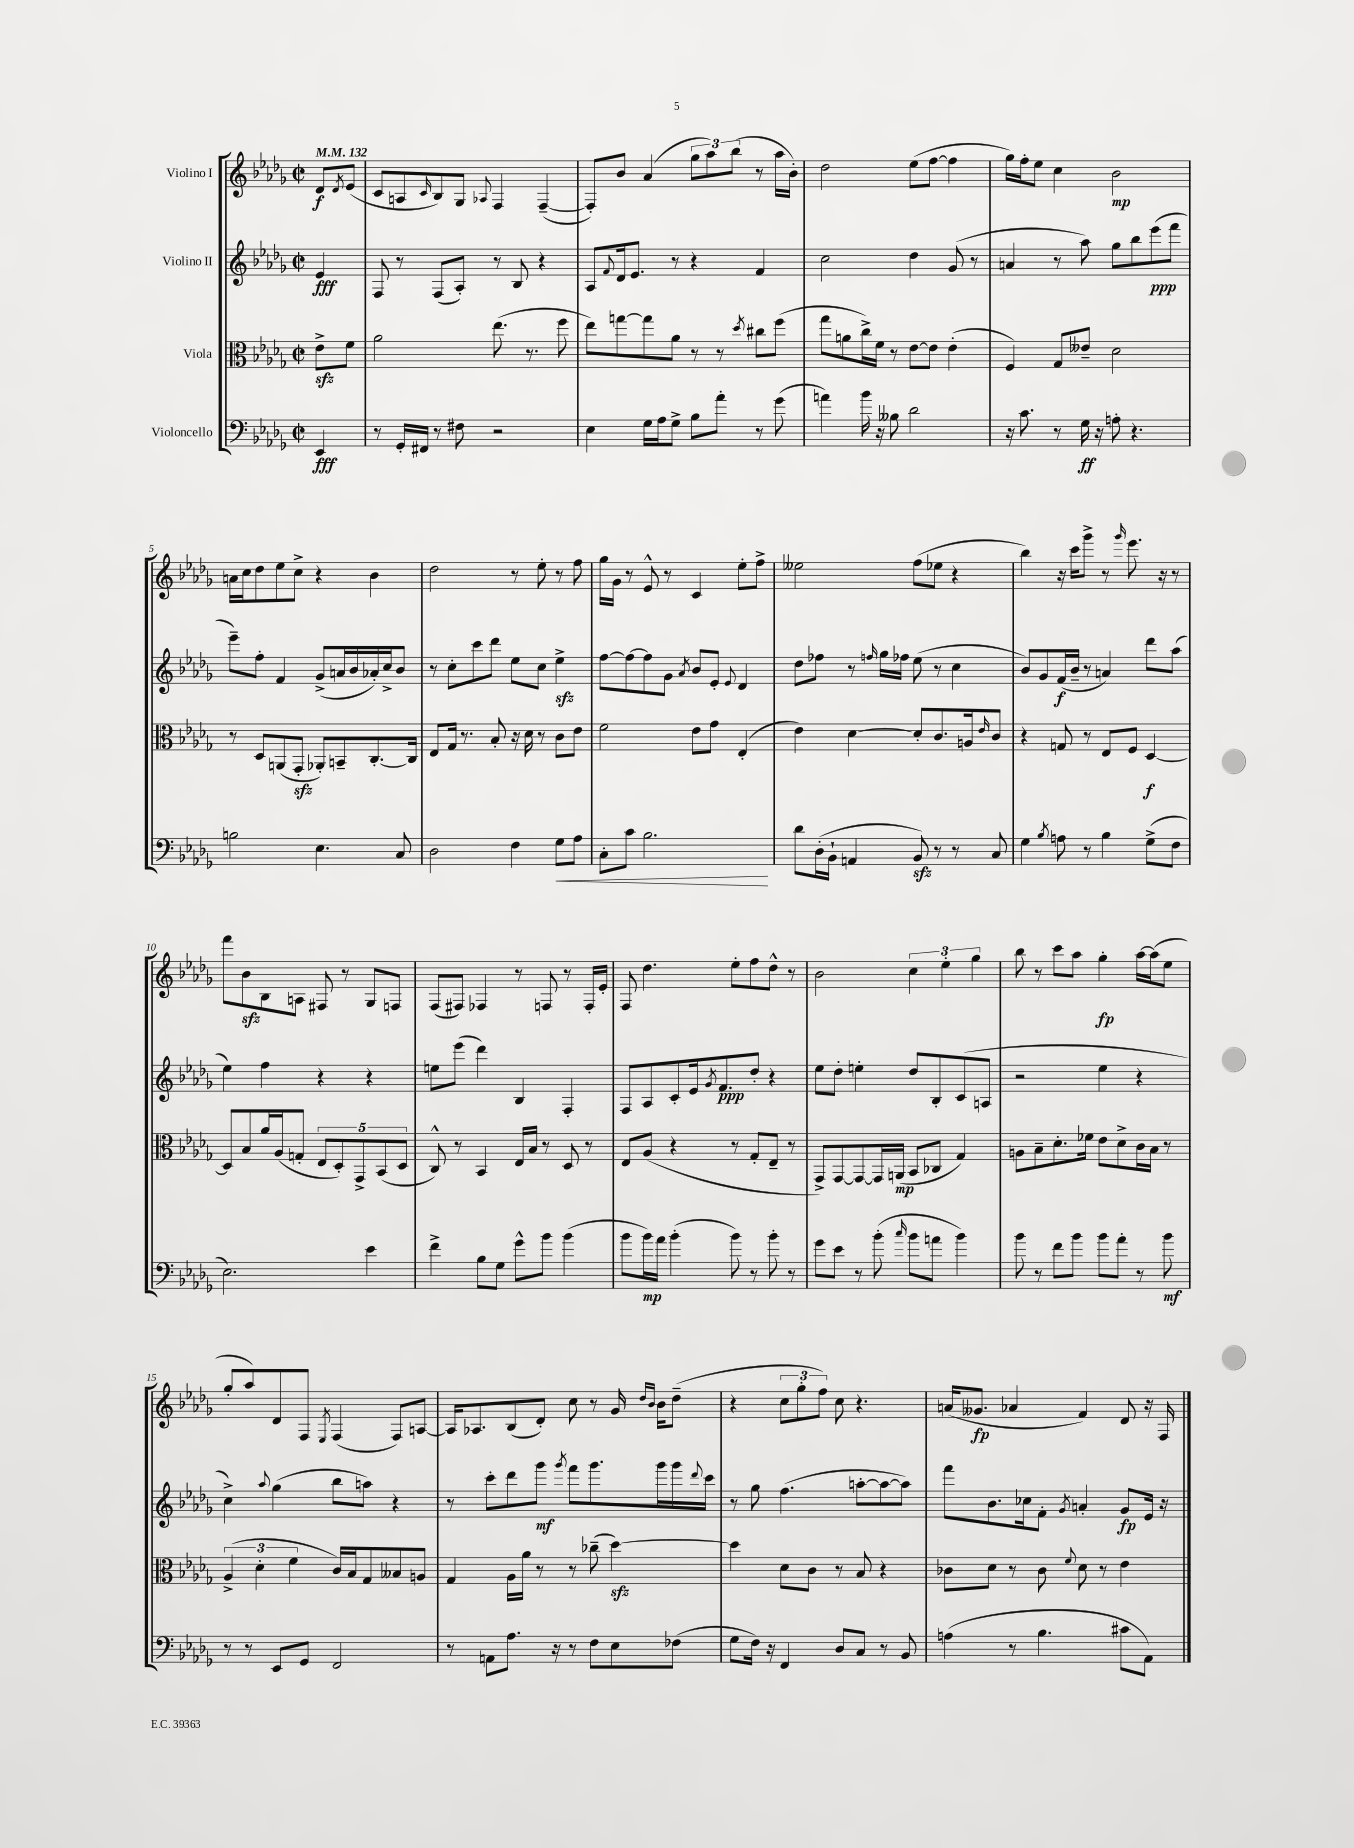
<<
\new StaffGroup <<
\new Staff = "s0" \with { instrumentName = "Violino I" } {
    \clef treble \key des \major \defaultTimeSignature \time 2/2 \partial 4 \tempo 4 = 132
    des'8\f \acciaccatura { des'8 } ees'8( |
    c'8 a8 \grace { c'16 } bes8) ges8 \appoggiatura { aes8 } f4 f4~--( |
    f8-.) bes'8 aes'4( \tuplet 3/2 { ges''8 aes''8) bes''8( } r8 aes''16 bes'16-.) |
    des''2 ees''8( f''8~ f''4 |
    ges''16) f''16-. ees''8 c''4 bes'2\mp |
    a'16 c''16 des''8 ees''8 c''8-> r4 bes'4 |
    des''2 r8 ees''8-. r8 f''8 |
    ges''16 ges'16 r8 ees'8-^ r8 c'4 ees''8-. f''8-> |
    eeses''2 f''8( ees''8 r4 |
    bes''4) r16 c'''16 ges'''8-> r8 \grace { ges'''16 } ees'''8. r16 r8 |
    f'''8 bes'8\sfz bes8 a8 fis8 r8 ges8 f8 |
    f8( fis8) fes4 r8 f8 r8 f16-. ees'16-. |
    f8 des''4. ees''8-. f''8 des''8-^ r8 |
    bes'2 \tuplet 3/2 { c''4 ees''4-. ges''4 } |
    bes''8 r8 c'''8 aes''8 ges''4-.\fp aes''16~ aes''16( ees''8 |
    ges''8-. aes''8) des'8 f8 \acciaccatura { ees8 } f4( f8) a8~ |
    a16 aes8. bes8( des'8-.) c''8 r8 ges'16 \grace { des''16 bes'16 } bes'16 des''8--( |
    r4 \tuplet 3/2 { c''8 ges''8-. f''8) } c''8 r4. |
    a'16( geses'8.\fp aes'4 f'4) des'8 r16 f16 \bar "|." |
}
\new Staff = "s1" \with { instrumentName = "Violino II" } {
    \clef treble \key des \major \defaultTimeSignature \time 2/2 \partial 4
    ees'4\fff |
    f8 r8 f8( aes8-.) r8 bes8 r4 |
    aes8 \appoggiatura { f'8 } des'16 ees'8. r8 r4 f'4 |
    c''2 des''4 ges'8( r8 |
    a'4 r8 aes''8) ges''8 bes''8 ees'''8\ppp( f'''8 |
    ees'''8--) f''8-. f'4 ges'8->( a'16 bes'16 aes'16-.) c''16-> bes'8 |
    r8 c''8-. c'''8 des'''8 ees''8 c''8 ees''4->\sfz |
    f''8~ f''8~ f''8 ges'8 \acciaccatura { aes'8 } bes'8 ees'8-. \appoggiatura { ees'8 } des'4 |
    des''8 fes''8 r8 \grace { f''16 } ges''16 fes''16 ees''8( r8 c''4 |
    bes'8) ges'8 f'16\f( bes'16-- r8 a'4) des'''8 aes''8( |
    ees''4) f''4 r4 r4 |
    e''8 ees'''8( des'''4) bes4 f4-. |
    f8 aes8 c'8-. ees'16 \acciaccatura { ges'8 } f'8.\ppp des''8-. r4 |
    ees''8 des''8-. e''4-. des''8 bes8-. c'8( a8 |
    r2 ees''4 r4 |
    c''4->) \appoggiatura { aes''8 } ges''4( bes''8 a''8) r4 |
    r8 c'''8-. des'''8 ges'''8\mf \acciaccatura { ges'''8 } f'''8 ges'''8. ges'''16 ges'''16 \appoggiatura { des'''8 } c'''16 |
    r8 ges''8 f''4.( a''8~-. a''8~ a''8) |
    f'''8 bes'8. ces''16 f'8-. \acciaccatura { ges'8 } a'4-. ges'8\fp ees'16 r16 \bar "|." |
}
\new Staff = "s2" \with { instrumentName = "Viola" } {
    \clef alto \key des \major \defaultTimeSignature \time 2/2 \partial 4
    ees'8->\sfz f'8 |
    aes'2 ees''8.( r8. f''8 |
    ees''8) g''8~ g''8 aes'8 r8 r8 \acciaccatura { des''8 } cis''8 f''8( |
    ges''8 a'8 c''16->) f'16 r8 ees'8~ ees'8 ees'4-.( |
    f4) ges8 eeses'8-- des'2 |
    r8 des8 a,8( ges,8-.\sfz aes,8-.) b,8-- c8.~-. c16 |
    ees8 ges16 r8. bes8-. r16 des'16 r8 c'8 ees'8 |
    f'2 ees'8 ges'8 ees4-.( |
    ees'4) des'4~ des'8-. c'8. a16 \grace { ees'16 } c'8 |
    r4 g8 r8 ees8 f8 des4~\f |
    des8 bes8 aes'16 aes16( g8-. \tuplet 5/4 { ees8 des8-.) ges,8-> bes,8( des8 } |
    c8-^) r8 bes,4 ees16 bes16 r8 des8 r8 |
    ees8 aes8( r4 r8 ges8-. ees8-- r8 |
    ges,8->) ges,8~ ges,8~ ges,16 a,16\mp( bes,8 ces8 ges4) |
    a8 bes8-- des'8.-. fes'16 ees'8 des'8-> c'16 bes16 r8 |
    \tuplet 3/2 { aes4->( des'4-. f'4 } c'16) bes16 ges8 beses8 a8 |
    ges4 aes16 aes'16 r8 r8 ces''8--( des''4~\sfz) |
    des''4 des'8 c'8 r8 bes8 r4 |
    ces'8 des'8 r8 ces'8 \appoggiatura { f'8 } des'8 r8 ees'4 \bar "|." |
}
\new Staff = "s3" \with { instrumentName = "Violoncello" } {
    \clef bass \key des \major \defaultTimeSignature \time 2/2 \partial 4
    ees,4\fff |
    r8 ges,16-. fis,16 r8 fis8 r2 |
    ees4 ges16 aes16 ges8-> bes8 aes'8-. r8 ges'8( |
    a'4) bes'16 r16 beses8 des'2 |
    r16 c'8. r8 ges16\ff r16 a8-. r4. |
    b2 ees4. c8 |
    des2 f4 ges8\< aes8 |
    c8-. c'8 bes2.\! |
    des'8 des16-.( bes,16-! a,4 bes,8\sfz) r8 r8 c8 |
    ges4 \acciaccatura { bes8 } a8 r8 bes4 ges8->( f8 |
    ees2.) ees'4 |
    f'4-> bes8 ges8 ges'8-^ bes'8 bes'4( |
    bes'8 bes'16\mp) aes'16 bes'4-.( bes'8) r8 bes'8-. r8 |
    ges'8 ees'8 r8 bes'8-.( \grace { c''16 } bes'8 a'8 bes'4) |
    bes'8 r8 f'8 bes'8 bes'8 aes'8-. r8 bes'8\mf |
    r8 r8 ees,8 ges,8 f,2 |
    r8 a,8 aes8. r16 r8 f8 ees8 fes8( |
    ges8 f16) r16 f,4 des8 c8 r8 bes,8 |
    a4( r8 bes4. cis'8 aes,8) \bar "|." |
}
>>
>>
